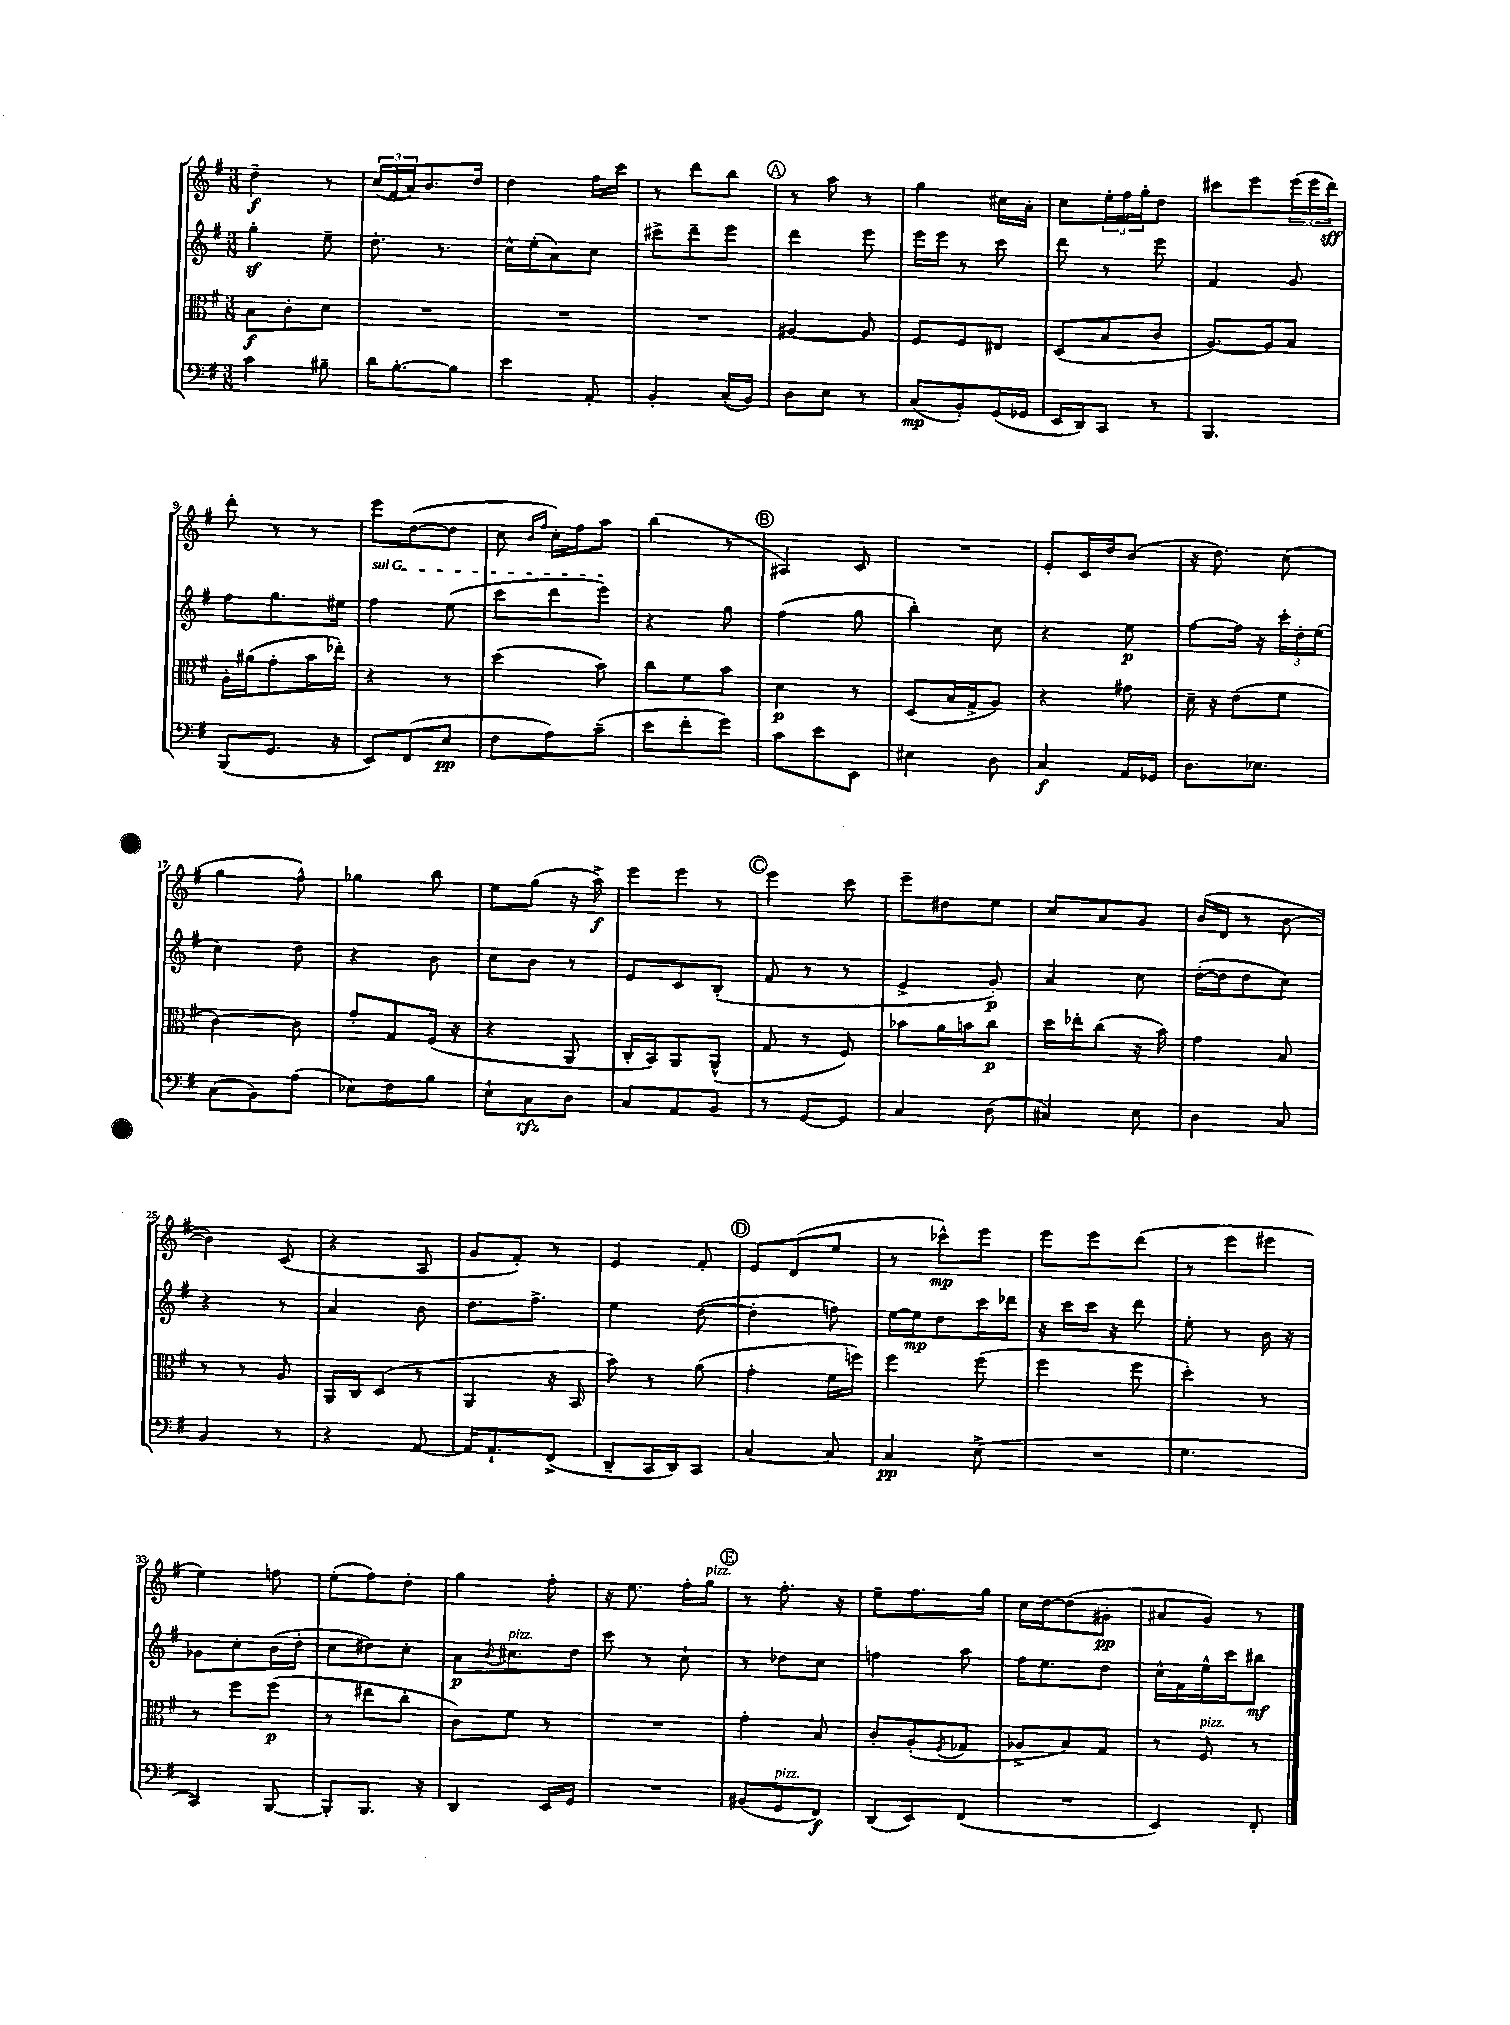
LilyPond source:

<<
\new StaffGroup <<
\new Staff = "s0" {
    \clef treble \key g \major \numericTimeSignature \time 3/8
    d''4--\f r8 |
    \tuplet 3/2 { c''16( fis'16 a'16) } b'8. d''16 |
    d''4 fis''16 c'''16 |
    r8 d'''8 b''8 |
    \mark \markup { \circle "A" } r8 a''8 r8 |
    g''4 cis''16 a'16-. |
    c''8 \tuplet 3/2 { e''16-. fis''16 g''16-. } d''8 |
    cis'''8 e'''8 \tuplet 3/2 { e'''16( e'''16 d'''16\sff) } |
    d'''8-. r8 r8 |
    e'''8 d''8~( d''8 |
    c''8 \grace { b'16 fis''16 } c''16-.) fis''16 a''8 |
    b''4( r8 |
    \mark \markup { \circle "B" } ais4) c'8 |
    R4. |
    e'8-. c'16 d''16 b'8( |
    r16 d''8.) c''8( |
    g''4 fis''8-^) |
    ges''4 b''8 |
    e''8 g''8( r16 a''16->\f) |
    e'''8 e'''8 r8 |
    \mark \markup { \circle "C" } e'''4 c'''8 |
    e'''8-- dis''8 e''8 |
    c''8 a'8 g'8 |
    b'16( d'16 r8 b'8~ |
    b'4) c'8( |
    r4 a8 |
    g'8 fis'8-.) r8 |
    e'4 fis'8-. |
    \mark \markup { \circle "D" } e'8 d'8( e''8 |
    r8 ces'''8-^\mp) e'''8 |
    e'''8 e'''8 d'''8( |
    r8 e'''8 eis'''8 |
    e''4) f''8 |
    e''8-.( fis''8) d''8-. |
    g''4 fis''8-. |
    r16 e''8. fis''16-. g''16^\markup { \italic "pizz." } |
    \mark \markup { \circle "E" } r8 fis''8.-. r16 |
    e''8-- fis''8. g''16 |
    c''16 d''16~ d''8( gis'8-.\pp |
    ais'8 g'8) r8 \bar "|." |
}
\new Staff = "s1" {
    \clef treble \key g \major \numericTimeSignature \time 3/8
    g''4-.\sf e''8-- |
    d''8.-. r8. |
    c''16-^ e''16-.( a'8) c''8 |
    cis'''8-> d'''8-- e'''8 |
    \mark \markup { \circle "A" } d'''4 e'''8 |
    e'''16 e'''16 r8 c'''8 |
    d'''8 r8 e'''8 |
    fis'4 g'8 |
    fis''8 g''8. eis''16 |
    \once \override TextSpanner.bound-details.left.text = \markup { \italic "sul G" } fis''4\startTextSpan e''8( |
    c'''8 d'''8 e'''8\stopTextSpan) |
    r4 g''8 |
    \mark \markup { \circle "B" } fis''4( g''8 |
    b''4-.) c''8 |
    r4 e''8\p |
    fis''8~ fis''16 r16 \tuplet 3/2 { c'''16-. d''16-. e''16( } |
    c''4) d''8 |
    r4 b'8 |
    c''8 b'8 r8 |
    e'8 c'8 b8-.( |
    \mark \markup { \circle "C" } fis'8 r8 r8 |
    e'4-> g'8-.\p) |
    a'4 c''8 |
    d''16~-.( d''16 d''8 c''8) |
    r4 r8 |
    a'4 b'8 |
    d''8. fis''8.-> |
    e''4 d''8~( |
    \mark \markup { \circle "D" } d''4-. f''8) |
    e''16~ e''16\mp d''8 c'''16 des'''16 |
    r16 c'''16 c'''16 r16 d'''8 |
    e''8-. r8 b'16 r16 |
    ges'8 c''8-. b'16( d''16-. |
    c''8 dis''8) c''8-. |
    a'8\p \appoggiatura { b'8 } cis''8.^\markup { \italic "pizz." } d''16 |
    c'''8 r8 c''8-! |
    \mark \markup { \circle "E" } r8 des''8 c''8 |
    f''4 a''8 |
    fis''16 e''8. d''8 |
    c''16-^ fis'16 e''16-^ c'''16 bis''8\mf \bar "|." |
}
\new Staff = "s2" {
    \clef alto \key g \major \numericTimeSignature \time 3/8
    b8\f c'8-. d'8 |
    R4. |
    R4. |
    R4. |
    \mark \markup { \circle "A" } ais4~ ais8 |
    fis8 fis8 eis8 |
    d8( b8 c'8 |
    a8.~) a16 b8 |
    a16-. ais'16( g'8-. b'16 ees''16-.) |
    r4 r8 |
    d''4( b'8) |
    c''8 fis'8 b'8 |
    \mark \markup { \circle "B" } d'4\p r8 |
    d8( b16 g16-> a8) |
    r4 gis'8 |
    d'16-- r16 e'8( fis'8 |
    c'4~) c'8 |
    g'8-. g8 fis16( r16 |
    r4 a,8 |
    c16-. b,16) a,8 a,8-^( |
    \mark \markup { \circle "C" } g8 r8 fis8) |
    bes'8 a'16 b'16 c''8\p |
    d''16 ees''16-. c''8( r16 b'16) |
    g'4 b8 |
    r8 r8 a8 |
    a,16 c16 d8( r8 |
    a,4 r16 b,16 |
    b'8) r8 a'8( |
    \mark \markup { \circle "D" } g'4-. fis'16 f''16) |
    fis''4 fis''8( |
    fis''4 fis''8 |
    d''4-.) r8 |
    r8 fis''8 fis''8\p( |
    r8 eis''8 c''8-. |
    c'8) fis'8 r8 |
    R4. |
    \mark \markup { \circle "E" } g'4-. b8 |
    c'8-. a8-.( \acciaccatura { fis8 } ges8 |
    aes8-> b8) g8 |
    r8 fis8^\markup { \italic "pizz." } r8 \bar "|." |
}
\new Staff = "s3" {
    \clef bass \key g \major \numericTimeSignature \time 3/8
    c'4 bis8-- |
    d'16 b8.~-. b8 |
    e'4 a,8-. |
    b,4-. c16-.( b,16) |
    \mark \markup { \circle "A" } d8 e8 r8 |
    c8\mp( b,8-.) g,16( ges,16 |
    e,16 d,16) c,8 r8 |
    b,,4. |
    b,,8( g,8. r16 |
    e,8) fis,8( e8\pp |
    fis8 a8) c'8--( |
    e'8 fis'8-. g'8) |
    \mark \markup { \circle "B" } c'8 e'8 e,8 |
    eis4 d8 |
    c4\f a,16 ges,16 |
    d8. ees8. |
    c8( b,8) a8( |
    ees8) fis8 b8 |
    e8-! c8\rfz d8 |
    c8 a,8 b,8 |
    \mark \markup { \circle "C" } r8 g,8~ g,8 |
    c4 d8( |
    cis4) e8 |
    d4 c8 |
    b,4 r8 |
    r4 a,8~ |
    a,16 a,8.-! fis,8->( |
    d,8-- c,16 d,16) c,8 |
    \mark \markup { \circle "D" } c4~ c8 |
    c4\pp e8->( |
    R4. |
    g4. |
    c,4) b,,8~ |
    b,,8-. b,,8. r16 |
    d,4 e,16 g,16 |
    R4. |
    \mark \markup { \circle "E" } bis,8( g,8^\markup { \italic "pizz." } fis,8\f) |
    d,8( e,8) fis,8( |
    R4. |
    e,4) fis,8-. \bar "|." |
}
>>
>>
